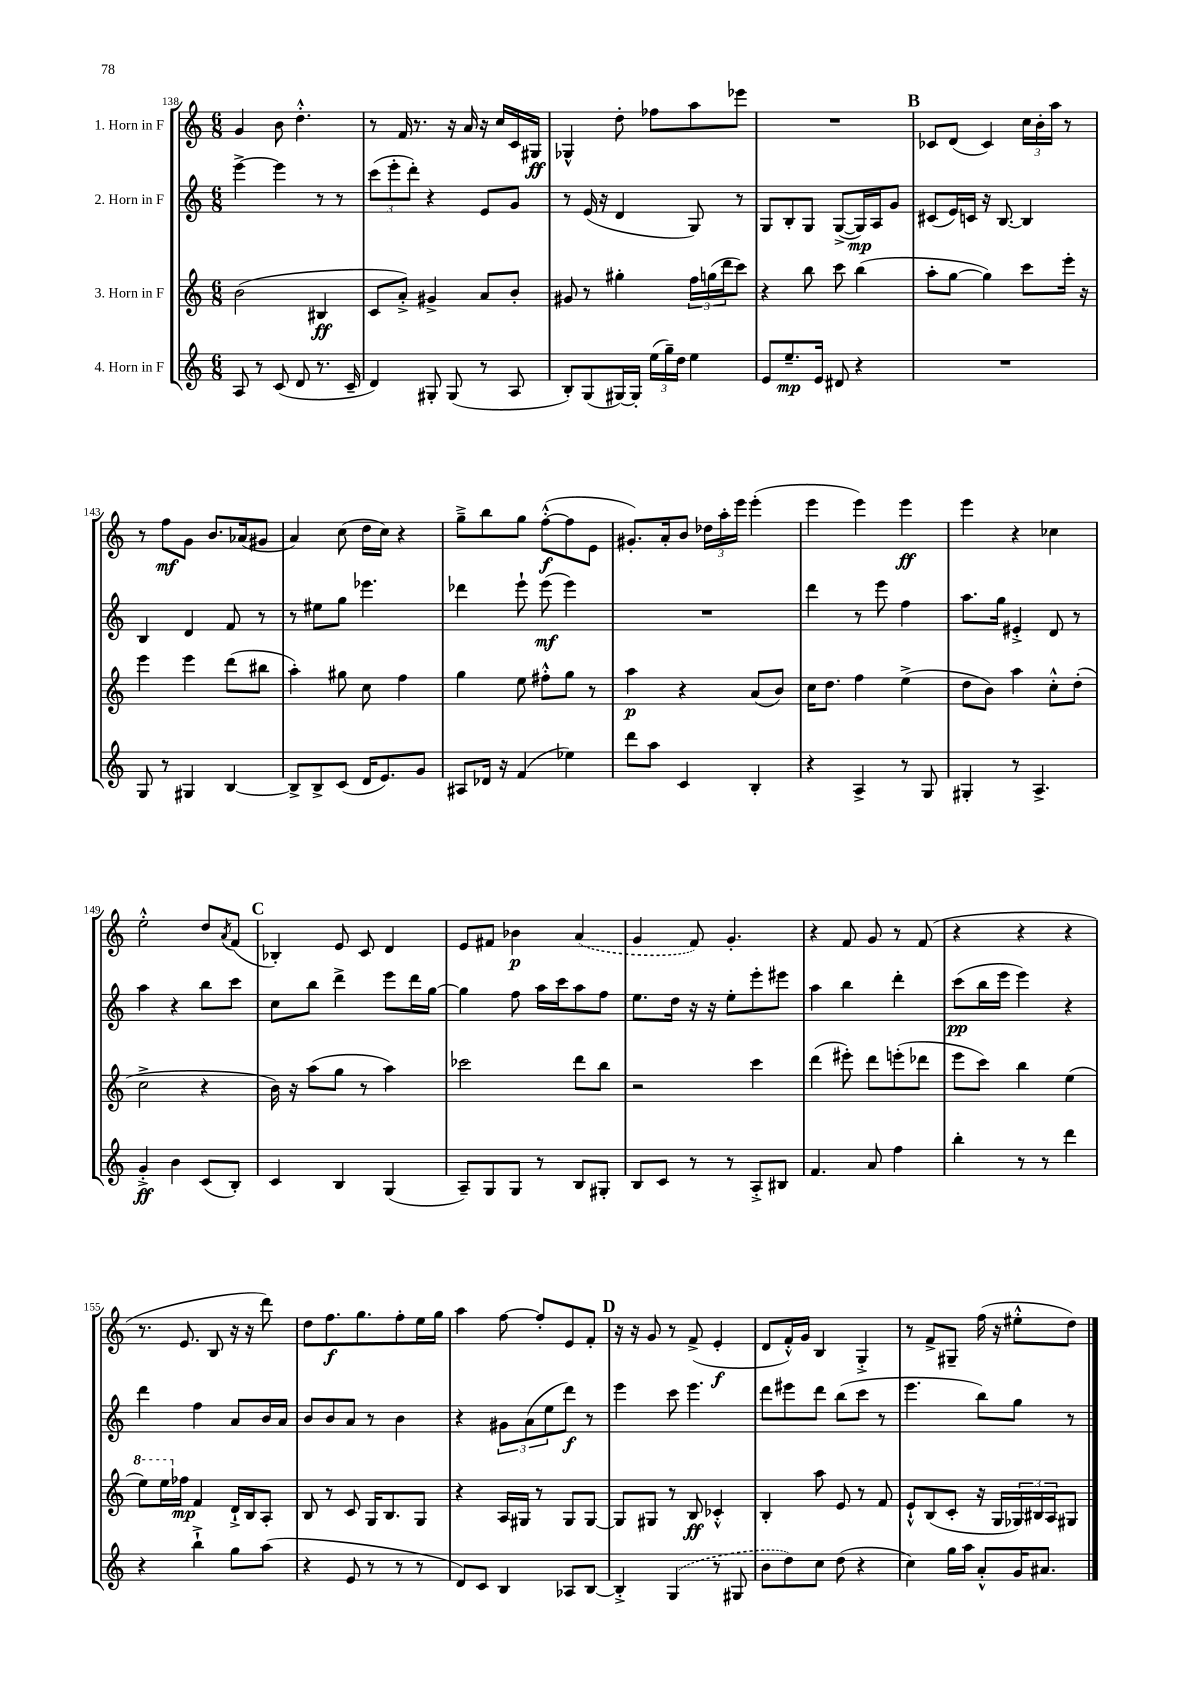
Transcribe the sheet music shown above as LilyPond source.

<<
\new StaffGroup <<
\new Staff = "s0" \with { instrumentName = "1. Horn in F" } {
    \clef treble \key c \major \numericTimeSignature \time 6/8
    g'4 b'8 d''4.-.-^ |
    r8 f'16 r8. r16 a'16 r16 c''16 c'16 gis16\ff |
    ges4-^ d''8-. fes''8 a''8 ees'''8 |
    R2. |
    \mark \markup { \bold "B" } ces'8 d'8( ces'4) \tuplet 3/2 { c''16 b'16-. a''16 } r8 |
    r8 f''8\mf g'8 b'8. aes'16( gis'8 |
    a'4) c''8( d''16 c''16) r4 |
    g''8---> b''8 g''8 f''8~-.-^\f( f''8 e'8 |
    gis'8.-.) a'16-. b'8 \tuplet 3/2 { des''16 a''16-. e'''16 } e'''4-.( |
    e'''4 e'''4) e'''4\ff |
    e'''4 r4 ces''4 |
    e''2-.-^ d''8 \acciaccatura { a'8 } f'8( |
    \mark \markup { \bold "C" } bes4-.) e'8 c'8 d'4 |
    e'8 fis'8 bes'4\p \once \slurDashed a'4( |
    g'4 f'8) g'4.-. |
    r4 f'8 g'8 r8 f'8( |
    r4 r4 r4 |
    r8. e'8. b8 r16 r16 d'''8) |
    d''8 f''8.\f g''8. f''8-. e''16 g''16 |
    a''4 f''8~ f''8-. e'8 f'8-. |
    \mark \markup { \bold "D" } r16 r16 g'8 r8 f'8->( e'4-.\f |
    d'8 f'16-.-^) g'16 b4 g4-.-> |
    r8 f'8-> gis8-- f''16( r16 eis''8-.-^ d''8) \bar "|." |
}
\new Staff = "s1" \with { instrumentName = "2. Horn in F" } {
    \clef treble \key c \major \numericTimeSignature \time 6/8
    e'''4~-> e'''4 r8 r8 |
    \tuplet 3/2 { c'''8( e'''8-. d'''8-.) } r4 e'8 g'8 |
    r8 e'16( r16 d'4 g8) r8 |
    g8 b8-. g8 g8~->( g16\mp) a16 g'8 |
    \mark \markup { \bold "B" } cis'8( e'16) c'16 r16 b8.~ b4 |
    b4 d'4 f'8 r8 |
    r8 eis''8 g''8 ees'''4. |
    des'''4 e'''8-! e'''8\mf( e'''4) |
    R2. |
    d'''4 r8 e'''8 f''4 |
    a''8. g''16 eis'4-.-> d'8 r8 |
    a''4 r4 b''8 c'''8 |
    \mark \markup { \bold "C" } c''8 b''8 d'''4-> e'''8 d'''16 g''16~ |
    g''4 f''8 a''16 c'''16 a''8 f''8 |
    e''8. d''16 r16 r16 e''8-. e'''8-. eis'''8 |
    a''4 b''4 d'''4-. |
    c'''8\pp( b''16 e'''16 e'''4) r4 |
    d'''4 f''4 a'8 b'16 a'16 |
    b'8 b'8 a'8 r8 b'4 |
    r4 \tuplet 3/2 { gis'8 a'8( e''8 } d'''8\f) r8 |
    \mark \markup { \bold "D" } e'''4 c'''8 e'''4. |
    d'''8 eis'''8 d'''8 b''8( c'''8 r8 |
    e'''4. b''8) g''8 r8 \bar "|." |
}
\new Staff = "s2" \with { instrumentName = "3. Horn in F" } {
    \clef treble \key c \major \numericTimeSignature \time 6/8
    b'2( bis4\ff |
    c'8 a'8-.->) gis'4-> a'8 b'8-. |
    gis'8 r8 gis''4-. \tuplet 3/2 { f''16 g''16( d'''16 } c'''8) |
    r4 b''8 c'''8 b''4( |
    \mark \markup { \bold "B" } a''8-. g''8~ g''4) c'''8 e'''16-. r16 |
    e'''4 e'''4 d'''8( bis''8 |
    a''4-.) gis''8 c''8 f''4 |
    g''4 e''8 fis''8-.-^ g''8 r8 |
    a''4\p r4 a'8( b'8) |
    c''16 d''8. f''4 e''4->( |
    d''8 b'8) a''4 c''8-.-^ d''8-.( |
    c''2-> r4 |
    \mark \markup { \bold "C" } b'16) r16 a''8( g''8 r8 a''4) |
    ces'''2 d'''8 b''8 |
    r2 c'''4 |
    d'''4( eis'''8-.) d'''8 e'''8-.( des'''8 |
    e'''8 c'''8) b''4 e''4( |
    \ottava #1 e'''8) e'''16 \ottava #0 fes''16\mp f'4 d'16-!-> b16 a8-. |
    b8 r8 c'8 g16 b8. g8 |
    r4 a16 gis16 r8 gis8 gis8~ |
    \mark \markup { \bold "D" } gis8 gis8 r8 b8\ff ces'4-.-^ |
    b4-. a''8 e'8 r8 f'8 |
    e'8-!-^ b8( c'8-. r16 g16 \tuplet 3/2 { ges16) bis16 a16 } gis8 \bar "|." |
}
\new Staff = "s3" \with { instrumentName = "4. Horn in F" } {
    \clef treble \key c \major \numericTimeSignature \time 6/8
    a8 r8 c'8( d'8 r8. c'16-- |
    d'4) gis8-. gis8( r8 a8 |
    b8-.) g8( gis16~) gis16-. \tuplet 3/2 { e''16( g''16--) d''16 } e''4 |
    e'8 e''8.--\mp e'16 dis'8 r4 |
    \mark \markup { \bold "B" } R2. |
    g8 r8 gis4 b4~ |
    b8-> b8-> c'8( d'16 e'8.) g'8 |
    ais8 des'16 r16 f'4( ees''4) |
    d'''8 a''8 c'4 b4-. |
    r4 a4-> r8 g8 |
    gis4-. r8 a4.-> |
    g'4-.->\ff b'4 c'8( b8-.) |
    \mark \markup { \bold "C" } c'4 b4 g4( |
    a8--) g8 g8 r8 b8 gis8-. |
    b8 c'8 r8 r8 a8-.-> bis8 |
    f'4. a'8 f''4 |
    b''4-. r8 r8 d'''4 |
    r4 b''4-!-> g''8 a''8( |
    r4 e'8 r8 r8 r8 |
    d'8) c'8 b4 aes8 b8~ |
    \mark \markup { \bold "D" } b4-.-> \once \slurDashed g4( r8 gis8 |
    b'8 d''8) c''8 d''8( r4 |
    c''4) g''16 a''16 a'8-.-^ g'16 ais'8. \bar "|." |
}
>>
>>
\layout { \context { \Score currentBarNumber = #138 } }
